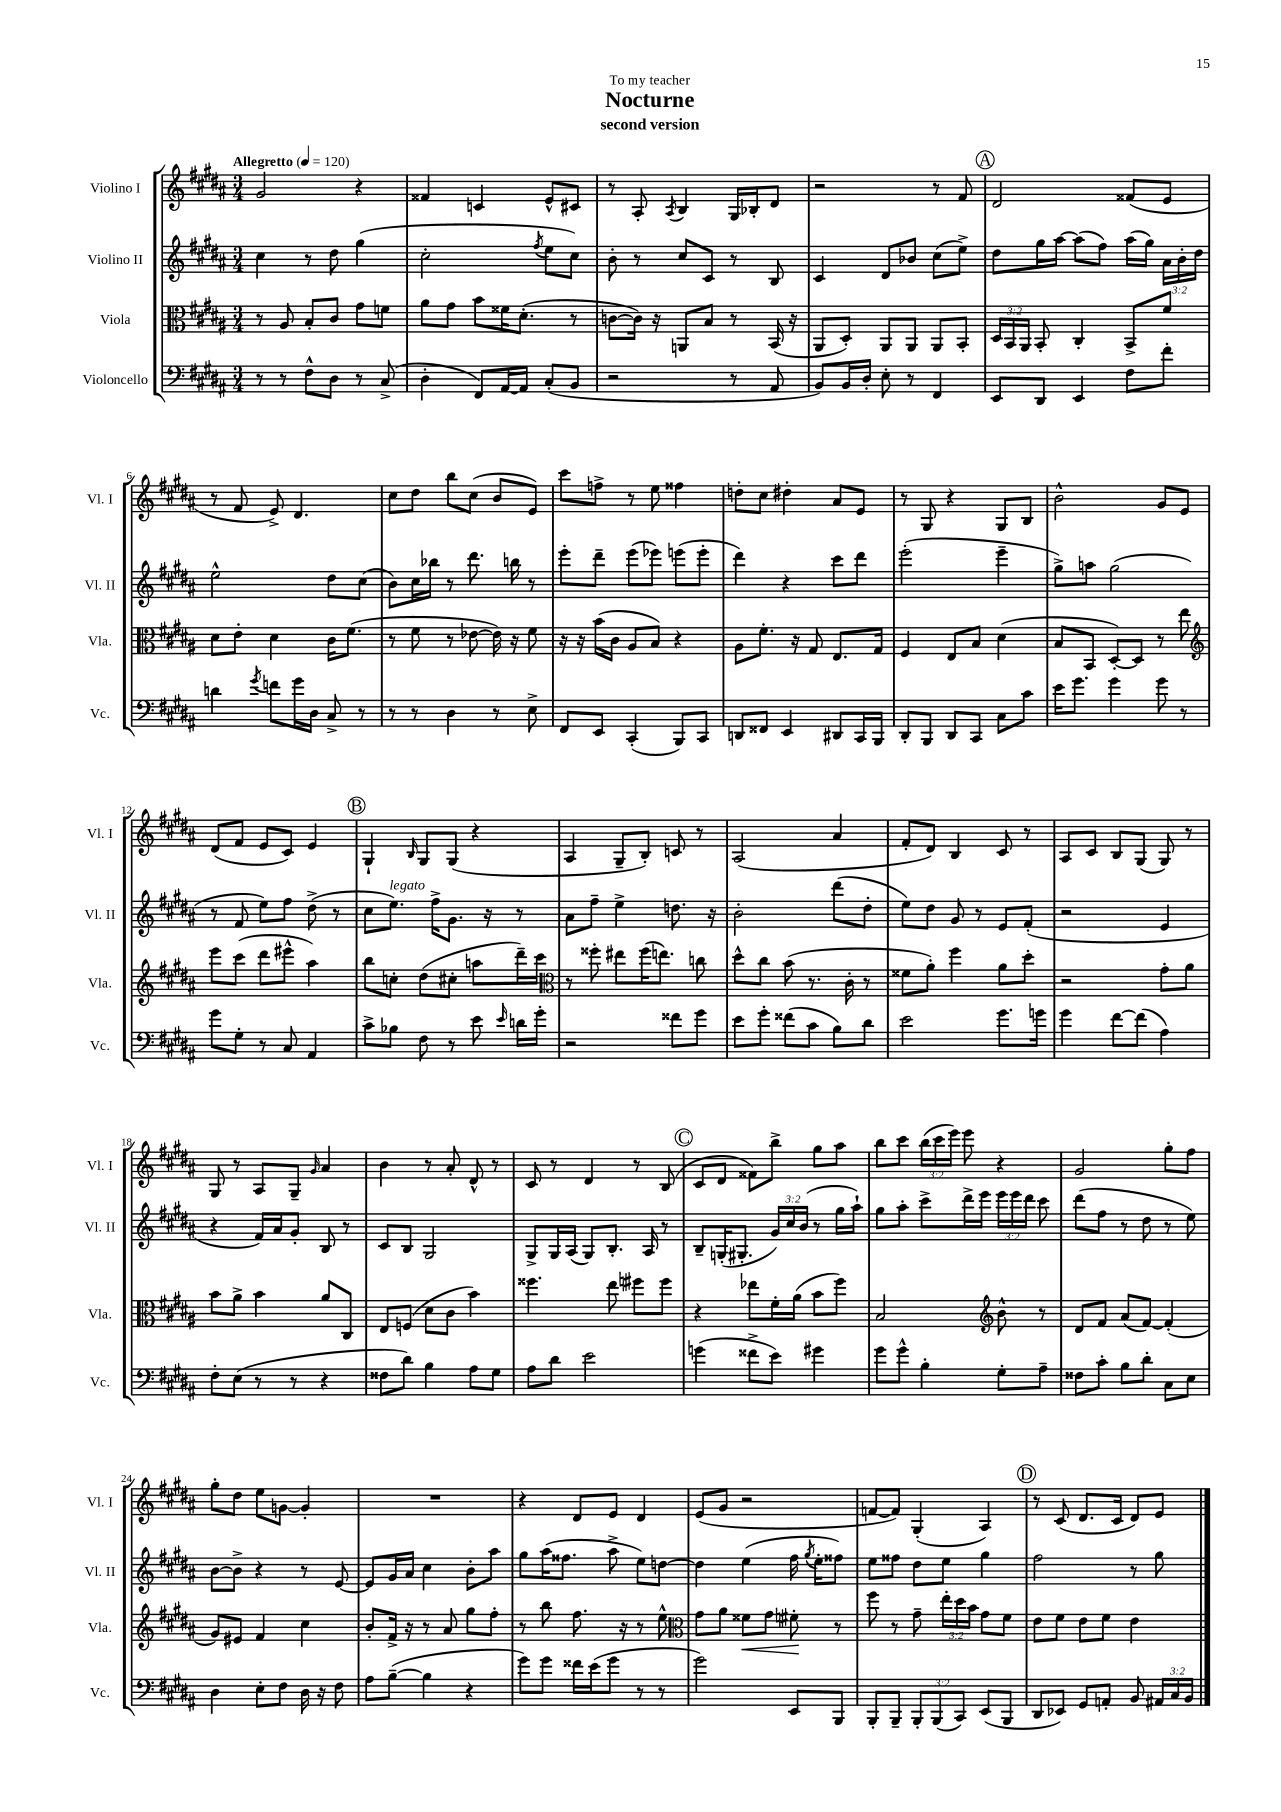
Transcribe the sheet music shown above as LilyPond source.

\header { title = "Nocturne" subtitle = "second version" dedication = "To my teacher" }
<<
\new StaffGroup <<
\new Staff = "s0" \with { instrumentName = "Violino I" shortInstrumentName = "Vl. I" } {
    \clef treble \key b \major \numericTimeSignature \time 3/4 \override Staff.TupletNumber.text = #tuplet-number::calc-fraction-text \tempo "Allegretto" 4 = 120
    \autoBeamOff gis'2 r4 |
    fisis'4 c'4 e'8[-^ cis'8] |
    r8 ais8-. \acciaccatura { ais8 } b4 gis16[ bes16-. dis'8] |
    r2 r8 fis'8 |
    \mark \markup { \circle "A" } dis'2 fisis'8[( e'8] |
    r8 fis'8 e'8->) dis'4. |
    cis''8[ dis''8] b''8[ cis''8]( b'8[ e'8]) |
    cis'''8[ f''8]-> r8 e''8 fisis''4 |
    d''8[-. cis''8] dis''4-. ais'8[ e'8] |
    r8 gis8 r4 gis8[ b8] |
    b'2-^ gis'8[ e'8] |
    dis'8[( fis'8] e'8[ cis'8]) e'4 |
    \mark \markup { \circle "B" } gis4-! \grace { b16 } gis8[ gis8]( r4 |
    ais4 gis8[-- b8]-.) c'8 r8 |
    ais2( ais'4 |
    fis'8[-. dis'8]) b4 cis'8 r8 |
    ais8[ cis'8] b8[ gis8]( gis8) r8 |
    gis8 r8 ais8[ gis8]-- \grace { gis'16 } ais'4 |
    b'4 r8 ais'8-. dis'8-^ r8 |
    cis'8 r8 dis'4 r8 b8( |
    \mark \markup { \circle "C" } cis'8[ dis'8] fisis'8[) b''8]-> gis''8[ ais''8] |
    b''8[ cis'''8] \tuplet 3/2 { b''16[( cis'''16 e'''16]) } e'''8 r4 |
    gis'2 gis''8[-. fis''8] |
    gis''8[-. dis''8] e''8[ g'8]~ g'4-. |
    R2. |
    r4 dis'8[ e'8] dis'4 |
    e'8[( gis'8] r2 |
    f'8[~ f'8]) gis4-.( ais4) |
    \mark \markup { \circle "D" } r8 cis'8( dis'8.[ cis'16] dis'8[) e'8] \bar "|." |
}
\new Staff = "s1" \with { instrumentName = "Violino II" shortInstrumentName = "Vl. II" } {
    \clef treble \key b \major \numericTimeSignature \time 3/4 \override Staff.TupletNumber.text = #tuplet-number::calc-fraction-text
    \autoBeamOff cis''4 r8 dis''8 gis''4( |
    cis''2-. \acciaccatura { fis''8 } e''8[ cis''8]) |
    b'8-. r8 cis''8[ cis'8] r8 b8 |
    cis'4 dis'8[ bes'8] cis''8[( e''8]->) |
    \mark \markup { \circle "A" } dis''8[ gis''16 ais''16]~ ais''8[( fis''8]) ais''16[( gis''16]) \tuplet 3/2 { ais'16[ b'16-. dis''16] } |
    e''2-^ dis''8[ cis''8]( |
    b'8[) cis''16 bes''16] r8 dis'''8. b''16 r8 |
    e'''8[-. dis'''8]-- e'''8[( ees'''8]) e'''8[( e'''8]-. |
    dis'''4) r4 cis'''8[ dis'''8] |
    e'''2-.( e'''4-- |
    gis''8[->) a''8] gis''2( |
    r8 fis'8 e''8[) fis''8] dis''8->( r8 |
    \mark \markup { \circle "B" } cis''8[ e''8.]^\markup { \italic "legato" }) fis''16[-> gis'8.] r16 r8 |
    ais'8[ fis''8]-- e''4-> d''8. r16 |
    b'2-. dis'''8[( dis''8]-. |
    e''8[) dis''8] gis'8 r8 e'8[ fis'8]-.( |
    r2 e'4 |
    r4 fis'16[) ais'16 gis'8]-. b8 r8 |
    cis'8[ b8] gis2 |
    gis8[-> gis16 ais16]( gis8[) b8.]-. ais16 r8 |
    \mark \markup { \circle "C" } b8[-- g16-.( gis8.]-. \tuplet 3/2 { gis'16[) cis''16 b'16]( } r8 gis''16[ ais''16]-!) |
    gis''8[ ais''8]-. cis'''8[-> dis'''16-> e'''16] \tuplet 3/2 { e'''16[ e'''16 dis'''16] } cis'''8 |
    dis'''8[( fis''8] r8 dis''8 r8 e''8) |
    b'8[~ b'8]-> r4 r8 e'8~ |
    e'8[ gis'16 ais'16] cis''4 b'8[-. ais''8] |
    gis''8[ ais''16( fisis''8.] ais''8-> e''8[) d''8]~ |
    d''4 e''4( fis''16 \acciaccatura { gis''8 } e''16[-. fisis''8]) |
    e''8[ fisis''8] dis''8[ e''8] gis''4 |
    \mark \markup { \circle "D" } fis''2 r8 gis''8 \bar "|." |
}
\new Staff = "s2" \with { instrumentName = "Viola" shortInstrumentName = "Vla." } {
    \clef alto \key b \major \numericTimeSignature \time 3/4 \override Staff.TupletNumber.text = #tuplet-number::calc-fraction-text
    \autoBeamOff r8 ais8 b8[-. cis'8] gis'8[ f'8] |
    ais'8[ gis'8] b'8[ fisis'16 dis'8.]-.( r8 |
    c'8[~ c'16]) r16 a,8[ b8] r8 b,16( r16 |
    ais,8[ dis8]-.) ais,8[ ais,8] ais,8[ b,8]-. |
    \mark \markup { \circle "A" } \tuplet 3/2 { dis16[ b,16 ais,16] } b,8-. cis4-. b,8[-> fis'8] |
    dis'8[ e'8]-. dis'4 cis'16[ fis'8.]( |
    r8 fis'8 r8 ees'8~ ees'16) r16 fis'8 |
    r16 r16 b'16[( cis'16] ais8[ b8]) r4 |
    ais8[ fis'8.]-. r16 gis8 e8.[ gis16] |
    fis4 e8[ b8] dis'4( |
    b8[ b,8] dis8[~-.) dis8] r8 e''8 |
    \clef treble e'''8[ cis'''8]( dis'''8[ eis'''8]-^ ais''4) |
    \mark \markup { \circle "B" } b''8[ c''8]-. dis''8[( cis''8]-. a''8[ dis'''16--) cis'''16] |
    \clef alto r8 fisis''8-. eis''8[ fisis''16( e''8.]) c''8 |
    dis''8[-^ cis''8] b'8( r8. cis'16-. r8 |
    fisis'8[ ais'8]-.) fis''4 ais'8[ dis''8]-. |
    r2 gis'8[-. ais'8] |
    b'8[ ais'8]-> b'4 ais'8[ cis8] |
    e8[ f8]( dis'8[ cis'8] b'4) |
    fisis''4. e''8 fis''8[ fis''8] |
    \mark \markup { \circle "C" } r4 ees''8[ fis'16-. ais'16]( b'8[ fis''8]) |
    b2 \clef treble b'8-^ r8 |
    dis'8[ fis'8] ais'8[( fis'8]~) fis'4-.( |
    gis'8[) eis'8] fis'4 cis''4 |
    b'8[-. fis'16]-> r16 r8 ais'8 gis''8[ fis''8]-. |
    r8 b''8 fis''8. r16 r8 e''8-^ |
    \clef alto gis'8[ ais'8] fisis'8[\< gis'8] fis'8-.\! r8 |
    fis''8 r8 gis'8-- \tuplet 3/2 { e''16[-. dis''16 b'16] } gis'8[ fis'8] |
    \mark \markup { \circle "D" } e'8[ fis'8] e'8[ fis'8] e'4 \bar "|." |
}
\new Staff = "s3" \with { instrumentName = "Violoncello" shortInstrumentName = "Vc." } {
    \clef bass \key b \major \numericTimeSignature \time 3/4 \override Staff.TupletNumber.text = #tuplet-number::calc-fraction-text
    \autoBeamOff r8 r8 fis8[-^ dis8] r8 cis8->( |
    dis4-. fis,8[) ais,16~ ais,16] cis8[-.( b,8] |
    r2 r8 ais,8 |
    b,8[) b,16 dis16]-. e8-. r8 fis,4 |
    \mark \markup { \circle "A" } e,8[ dis,8] e,4 fis8[ fis'8]-. |
    d'4 \acciaccatura { gis'8 } f'8[ gis'16 dis16] cis8-> r8 |
    r8 r8 dis4 r8 e8-> |
    fis,8[ e,8] cis,4-.( b,,8[) cis,8] |
    d,8[ fisis,8] e,4 dis,8[ cis,16 b,,16] |
    dis,8[-. b,,8] dis,8[ cis,8] cis8[ cis'8] |
    e'16[ gis'8.] gis'4 gis'8 r8 |
    gis'8[ gis8]-. r8 cis8 ais,4 |
    \mark \markup { \circle "B" } cis'8[-> bes8] fis8 r8 e'8 \grace { e'16 } d'16[ gis'16]-. |
    r2 fisis'8[ gis'8] |
    e'8[ gis'8]-. fisis'8[( cis'8] b8[) dis'8] |
    e'2 gis'8.[ g'16] |
    gis'4 fis'8[~ fis'8]( ais4) |
    fis8[-. e8]( r8 r8 r4 |
    fisis8[ dis'8]) b4 ais8[ gis8] |
    ais8[ dis'8] e'2 |
    \mark \markup { \circle "C" } g'4( fisis'8[-> e'8]) gis'4 |
    gis'8[ gis'8]-^ b4-. gis8[-. ais8]-- |
    fisis8[ cis'8]-. b8[ dis'8]-. cis8[ e8] |
    dis4 e8[-. fis8] dis16 r16 fis8 |
    ais8[ b8]~--( b4 r4 |
    gis'8[) gis'8] fisis'16[ e'16( gis'8] r8 r8 |
    gis'2) e,8[ b,,8] |
    b,,8[-. b,,8]-- \tuplet 3/2 { b,,8[-. b,,8( cis,8]) } e,8[( b,,8] |
    \mark \markup { \circle "D" } dis,8[ ees,8]) gis,8[ a,8]-. b,8 \tuplet 3/2 { ais,16[ cis16 b,16] } \bar "|." |
}
>>
>>
